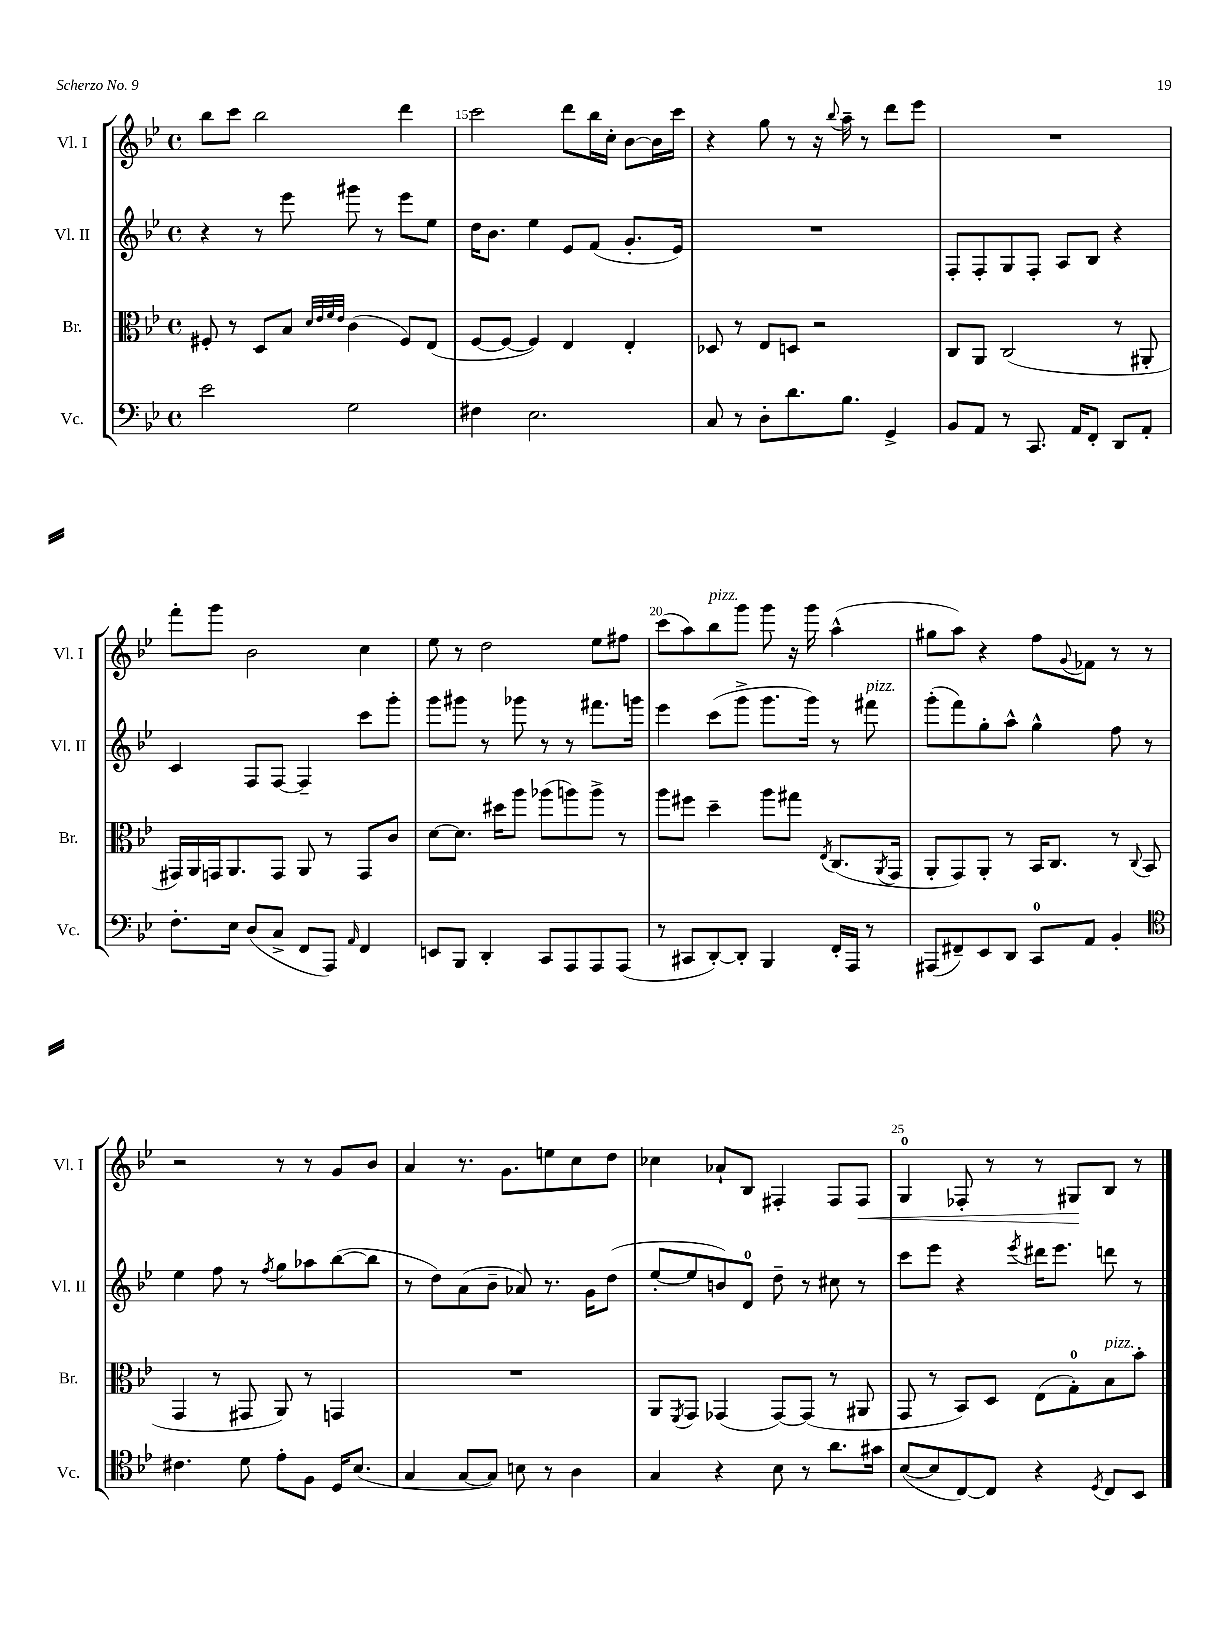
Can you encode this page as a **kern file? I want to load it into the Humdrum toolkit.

**kern	**kern	**kern	**kern	**dynam
*part4	*part3	*part2	*part1	*part1
*staff4	*staff3	*staff2	*staff1	*staff1
*I"Vc.	*I"Br.	*I"Vl. II	*I"Vl. I	*
*I'Vc.	*I'Br.	*I'Vl. II	*I'Vl. I	*
*clefF4	*clefC3	*clefG2	*clefG2	*
*k[b-e-]	*k[b-e-]	*k[b-e-]	*k[b-e-]	*
*M4/4	*M4/4	*M4/4	*M4/4	*
*met(c)	*met(c)	*met(c)	*met(c)	*
=14	=14	=14	=14	=14
2e-\	8F#X'/	4r	8bb-\L	.
.	8r	.	8ccc\J	.
.	8D/L	8r	2bb-\	.
.	8B-/J	8eee-\	.	.
.	32qqd/LLL	.	.	.
.	32qqe-/	.	.	.
.	32qqf/	.	.	.
.	32qqe-/JJJ	.	.	.
2G\	(4c\	8ggg#X\	.	.
.	.	8r	.	.
.	8F#/L)	8eee-\L	4ddd\	.
.	(8E-/J	8ee-\J	.	.
=15	=15	=15	=15	=15
4F#X\	[8F/L	16dd\KL	2ccc\	.
.	.	8.b-\J	.	.
.	8F/J_	.	.	.
2.E-\	4F/])	4ee-\	.	.
.	4E-/	8e-/L	8ddd\L	.
.	.	(8f/J	16bb-\L	.
.	.	.	16cc'\JJ	.
.	4E-'/	8.g'/L	[8b-\L	.
.	.	.	16b-\L]	.
.	.	16e-/Jk)	16ccc\JJ	.
=16	=16	=16	=16	=16
8C/	8D-X/	1r	4r	.
8r	8r	.	.	.
8D'\L	8E-/L	.	8gg\	.
8.d\	8Dn/J	.	8r	.
.	2r	.	16r	.
.	.	.	8qqbb-/	.
8.B-\J	.	.	16aa~\	.
.	.	.	8r	.
4GG^/	.	.	8ddd\L	.
.	.	.	8eee-\J	.
=17	=17	=17	=17	=17
8BB-/L	8C/L	8F'/L	1r	.
8AA/J	8AA/J	8F'/	.	.
8r	(2C/	8G/	.	.
8.CC/	.	8F'/J	.	.
.	.	8A/L	.	.
16AA/KL	.	.	.	.
8FF'/J	.	8B-/J	.	.
8DD/L	8r	4r	.	.
8AA'/J	8AA#X'/	.	.	.
!!LO:LB:g=z
=18	=18	=18	=18	=18
8.F'\L	16GG#X/LL)	4c/	8fff'\L	.
.	16AA/	.	.	.
.	16GGn/J	.	8ggg\J	.
16E-\Jk	8.AA/	.	.	.
(8D/L	.	8F/L	2b-\	.
8C^/J	8GG/J	[8F/J	.	.
8FF/L	8AA/	4F~/]	.	.
8AAA/J)	8r	.	.	.
16qqAA/	.	.	.	.
4FF/	8GG/L	8ccc\L	4cc\	.
.	8c/J	8ggg'\J	.	.
=19	=19	=19	=19	=19
8EEn/L	[8d\L	8ggg\L	8ee-\	.
8BBB-/J	8.d\J]	8ggg#X\J	8r	.
4DD'/	.	8r	2dd\	.
.	16dd#X\KL	.	.	.
.	8aa\J	8ggg-X\	.	.
8CC/L	(8aa-X\L	8r	.	.
8AAA/	8aan\)	8r	.	.
8AAA/	8aa^\J	8.fff#X\L	8ee-\L	.
(8AAA/J	8r	.	8ff#X\J	.
.	.	16gggn\Jk	.	.
=20	=20	=20	=20	=20
8r	8aa\L	4eee-\	(8ccc\L	.
8CC#X/L	8ff#X\J	.	8aa\)	.
!	!	!	!LO:TX:a:i:t=pizz.	!
[8DD'/)	4dd~\	(8ccc\L	8bb-\	.
8DD'/J]	.	8ggg^\J	8ggg\J	.
4BBB-/	8aa\L	8.ggg\L	8ggg\	.
.	8gg#X\J	.	16r	.
.	.	16ggg\Jk)	16ggg\	.
.	8qE-/	.	.	.
16FF'/LL	(8.C/L	8r	(4aa^^\	.
16AAA/JJ	.	.	.	.
!	!	!LO:TX:a:i:t=pizz.	!	!
8r	.	8fff#X\	.	.
.	8qAA/	.	.	.
.	16GG/Jk	.	.	.
=21	=21	=21	=21	=21
(8AAA#X/L	8AA'/L	(8ggg'\L	8gg#X\L	.
8FF#X~/)	8GG/)	8fff\)	8aa\J)	.
8EE-/	8AA'/J	8gg'\	4r	.
8DD/J	8r	8aa^^\J	.	.
8CC/L	16BB-/KL	4gg^^\	8ff\L	.
.	8.C/J	.	.	.
.	.	.	8qqg/	.
8AA/J	.	.	8f-X\J	.
4BB-'/	8r	8ff\	8r	.
.	8qqC/	.	.	.
.	(8BB-/	8r	8r	.
!!LO:LB:g=z
=22	=22	=22	=22	=22
*clefC4	*	*	*	*
4.c#X\	4GG/	4ee-\	2r	.
.	8r	8ff\	.	.
8d\	8GG#X/	8r	.	.
.	.	8qff/	.	.
8e-'\L	8AA/)	8gg\L	8r	.
8F\J	8r	8aa-X\	8r	.
16D/KL	4GGn/	([8bb-\	8g/L	.
(8.B-/J	.	.	.	.
.	.	8bb-\J]	8b-/J	.
=23	=23	=23	=23	=23
4G/	1r	8r	4a/	.
.	.	8dd\L)	.	.
[8G/L	.	(8a\	8.r	.
8G/J])	.	8b-~\J	.	.
.	.	.	8.g\L	.
8Bn\	.	8a-X/)	.	.
8r	.	8.r	8een\	.
4A\	.	.	8cc\	.
.	.	16g\KL	.	.
.	.	(8dd\J	8dd\J	.
=24	=24	=24	=24	=24
4G/	8AA/L	[8ee-'/L	4cc-X\	.
.	8qFF/	.	.	.
.	8GG/J	8ee-/]	.	.
4r	(4GG-X/	8bn/)	8a-X`/L	.
.	.	8d/J	8B-/J	.
8B-\	[8GG-/L)	8dd~\	4F#X'/	.
8r	(8GG-/J]	8r	.	.
8.a\L	8r	8cc#X\	8F#/L	.
!	!	!	!	!LO:HP:b
.	8AA#X/	8r	8F#/J	<
16g#X\Jk	.	.	.	.
=25	=25	=25	=25	=25
([8B-/L	8GG/	8ccc\L	4G/	.
8B-/]	8r	8eee-\J	.	.
[8C/)	8BB-/L)	4r	8F-X'/	.
8C/J]	8D/J	.	8r	.
.	.	8qeee-/	.	.
4r	(8E-\L	16ddd#X\KL	8r	.
.	.	8.eee-\J	.	.
.	8G'\)	.	8G#X/L	.
8qD/	.	.	.	.
!	!LO:TX:a:i:t=pizz.	!	!	!
8C/L	8B-\	8dddn\	8B-/J	[
8BB-/J	8b-'\J	8r	8r	.
==	==	==	==	==
*-	*-	*-	*-	*-
